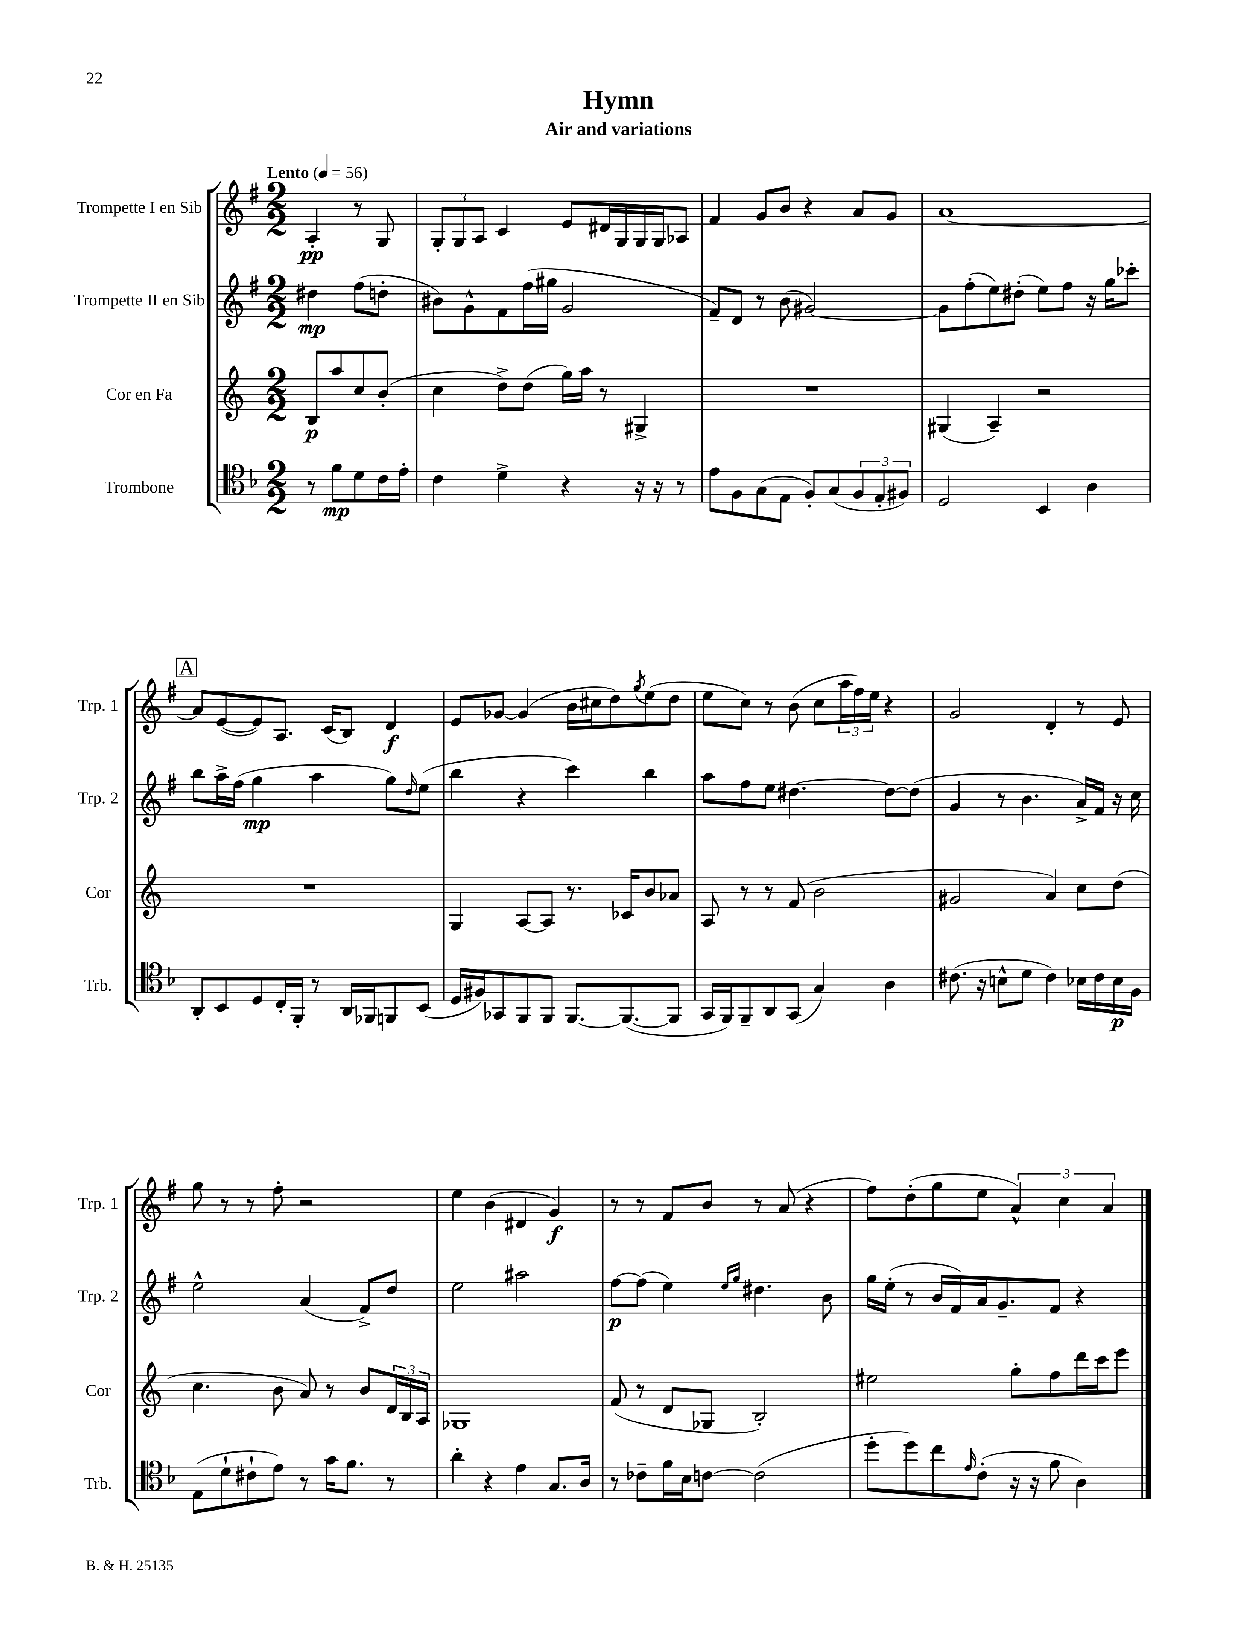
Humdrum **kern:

**kern	**kern	**kern	**kern
*staff4	*staff3	*staff2	*staff1
*clefC4	*clefG2	*clefG2	*clefG2
*k[b-]	*k[]	*k[f#]	*k[f#]
*M2/2	*M2/2	*M2/2	*M2/2
*MM56	*MM56	*MM56	*MM56
8r	8B/L	4dd#\	4A'/
8f\L	8aa/	.	.
8d\	8cc/	(8ff#\L	8r
16c\L	(8b'/J	8dd'\J	8G/
16e'\JJ	.	.	.
=	=	=	=
4c\	4cc\	8b#\L)	12G'/L
.	.	.	12G/
.	.	8g^^\	.
.	.	.	12A/J
4d^\	8dd^\L)	8f#\	4c/
.	(8dd\J	(16ff#\L	.
.	.	16gg#\JJ	.
4r	16gg\LL)	2g/	8e/L
.	16aa\JJ	.	.
.	8r	.	16d#/L
.	.	.	16G/
16r	4G#^/	.	16G/
16r	.	.	16G/J
8r	.	.	8A-/J
=	=	=	=
8e\L	1r	8f#~/L)	4f#/
8F\	.	8d/J	.
(8G\	.	8r	8g/L
8E\J	.	(8b\	8b/J
8F'/L)	.	[2g#/)	4r
(8G/	.	.	.
12F/	.	.	8a/L
12E'/	.	.	.
.	.	.	8g/J
12F#/J)	.	.	.
=	=	=	=
2D/	(4G#/	8g#\]L	[1a
.	.	(8ff#'\	.
.	4A~/)	8ee\)	.
.	.	(8dd#'\J	.
4BB-/	2r	8ee\L)	.
.	.	8ff#\J	.
4A\	.	16r	.
.	.	16gg\LK	.
.	.	8ccc-'\J	.
=	=	=	=
8AA'/L	1r	8bb\L	8a/]L
8BB-/	.	16aa^\L	([8e/
.	.	(16ff#\JJ	.
8D/	.	4gg\	8e/])
16C'/L	.	.	8.A/J
16FF'/JJ	.	.	.
8r	.	4aa\	.
.	.	.	(16c/LK
16AA/LL	.	.	8B/J)
16FF-/J	.	.	.
8FF/	.	8gg\L)	4d/
.	.	16qqdd/	.
(8BB-/J	.	(8ee\J	.
=	=	=	=
16D/LL	4G/	4bb\	8e/L
16F#/J)	.	.	.
8GG-/	.	.	[8g-/J
8FF/	[8A/L	4r	(4g-/]
8FF/J	8A/]J	.	.
[8.FF/L	8.r	4ccc\)	16b\LL
.	.	.	16cc#\J
.	.	.	8dd\)
(8.FF/_	16c-/LK	.	.
.	.	.	8qgg/
.	8b/	4bb\	(8ee\
8FF/]J	8a-/J	.	8dd\J
=	=	=	=
16GG/LL	8A/	8aa\L	8ee\L
16FF/J)	.	.	.
8FF~/	8r	8ff#\	8cc\J)
8AA/	8r	8ee\J	8r
(8GG/J	(8f/	[4.dd#\	(8b\
4G/)	2b\	.	8cc\L
.	.	.	24aa\L
.	.	.	24ff#\)
.	.	.	24ee\JJ
4A\	.	8dd#\_L	4r
.	.	(8dd#\]J	.
=	=	=	=
(8.c#\	2g#/	4g/	2g/
16r	.	.	.
8B^^\L	.	8r	.
8d\J	.	4.b\	.
4c#\)	4a/)	.	4d'/
16B-\LL	8cc\L	16a^/LL)	8r
16c#\	.	16f#/JJ	.
16B-\	(8dd\J	16r	8e/
16F\JJ	.	16cc\	.
=	=	=	=
(8E\L	4.cc\	2ee^^\	8gg\
8d`\	.	.	8r
8c#`\	.	.	8r
8e\J)	8b\	.	8ff#'\
8r	8a/)	(4a/	2r
16g\LK	8r	.	.
8.f\J	.	.	.
.	8b/L	8f#^/L)	.
8r	24d/L	8dd/J	.
.	24B/	.	.
.	24A/JJ	.	.
=	=	=	=
4a'\	1G-	2ee\	4ee\
4r	.	.	(4b\
4e\	.	2aa#\	4d#/
8.G/L	.	.	4g/)
16A/Jk	.	.	.
=	=	=	=
8r	(8f/	[8ff#\L	8r
8c-~\L	8r	(8ff#\]J	8r
16f\L	8d/L	4ee\)	8f#/L
16B-\J	.	.	.
[8c\J	8G-/J	.	8b/J
.	.	16qqee/LL	.
.	.	16qqgg/JJ	.
(2c\]	2B'/)	4.dd#\	8r
.	.	.	(8a/
.	.	.	4r
.	.	8b\	.
=	=	=	=
8dd'\L	2ee#\	16gg\LL	8ff#\L)
.	.	(16ee'\JJ	.
8dd\)	.	8r	(8dd'\
8cc\	.	16b/LL	8gg\
.	.	16f#/)	.
16qqe/	.	.	.
(8c'\J	.	16a/J	8ee\J
.	.	8.g~/	.
16r	8gg'\L	.	6a^^/)
16r	.	.	.
8f\	8ff\	8f#/J	.
.	.	.	6cc\
4A\)	16ddd\L	4r	.
.	16ccc\J	.	.
.	.	.	6a/
.	8eee\J	.	.
==	==	==	==
*-	*-	*-	*-
